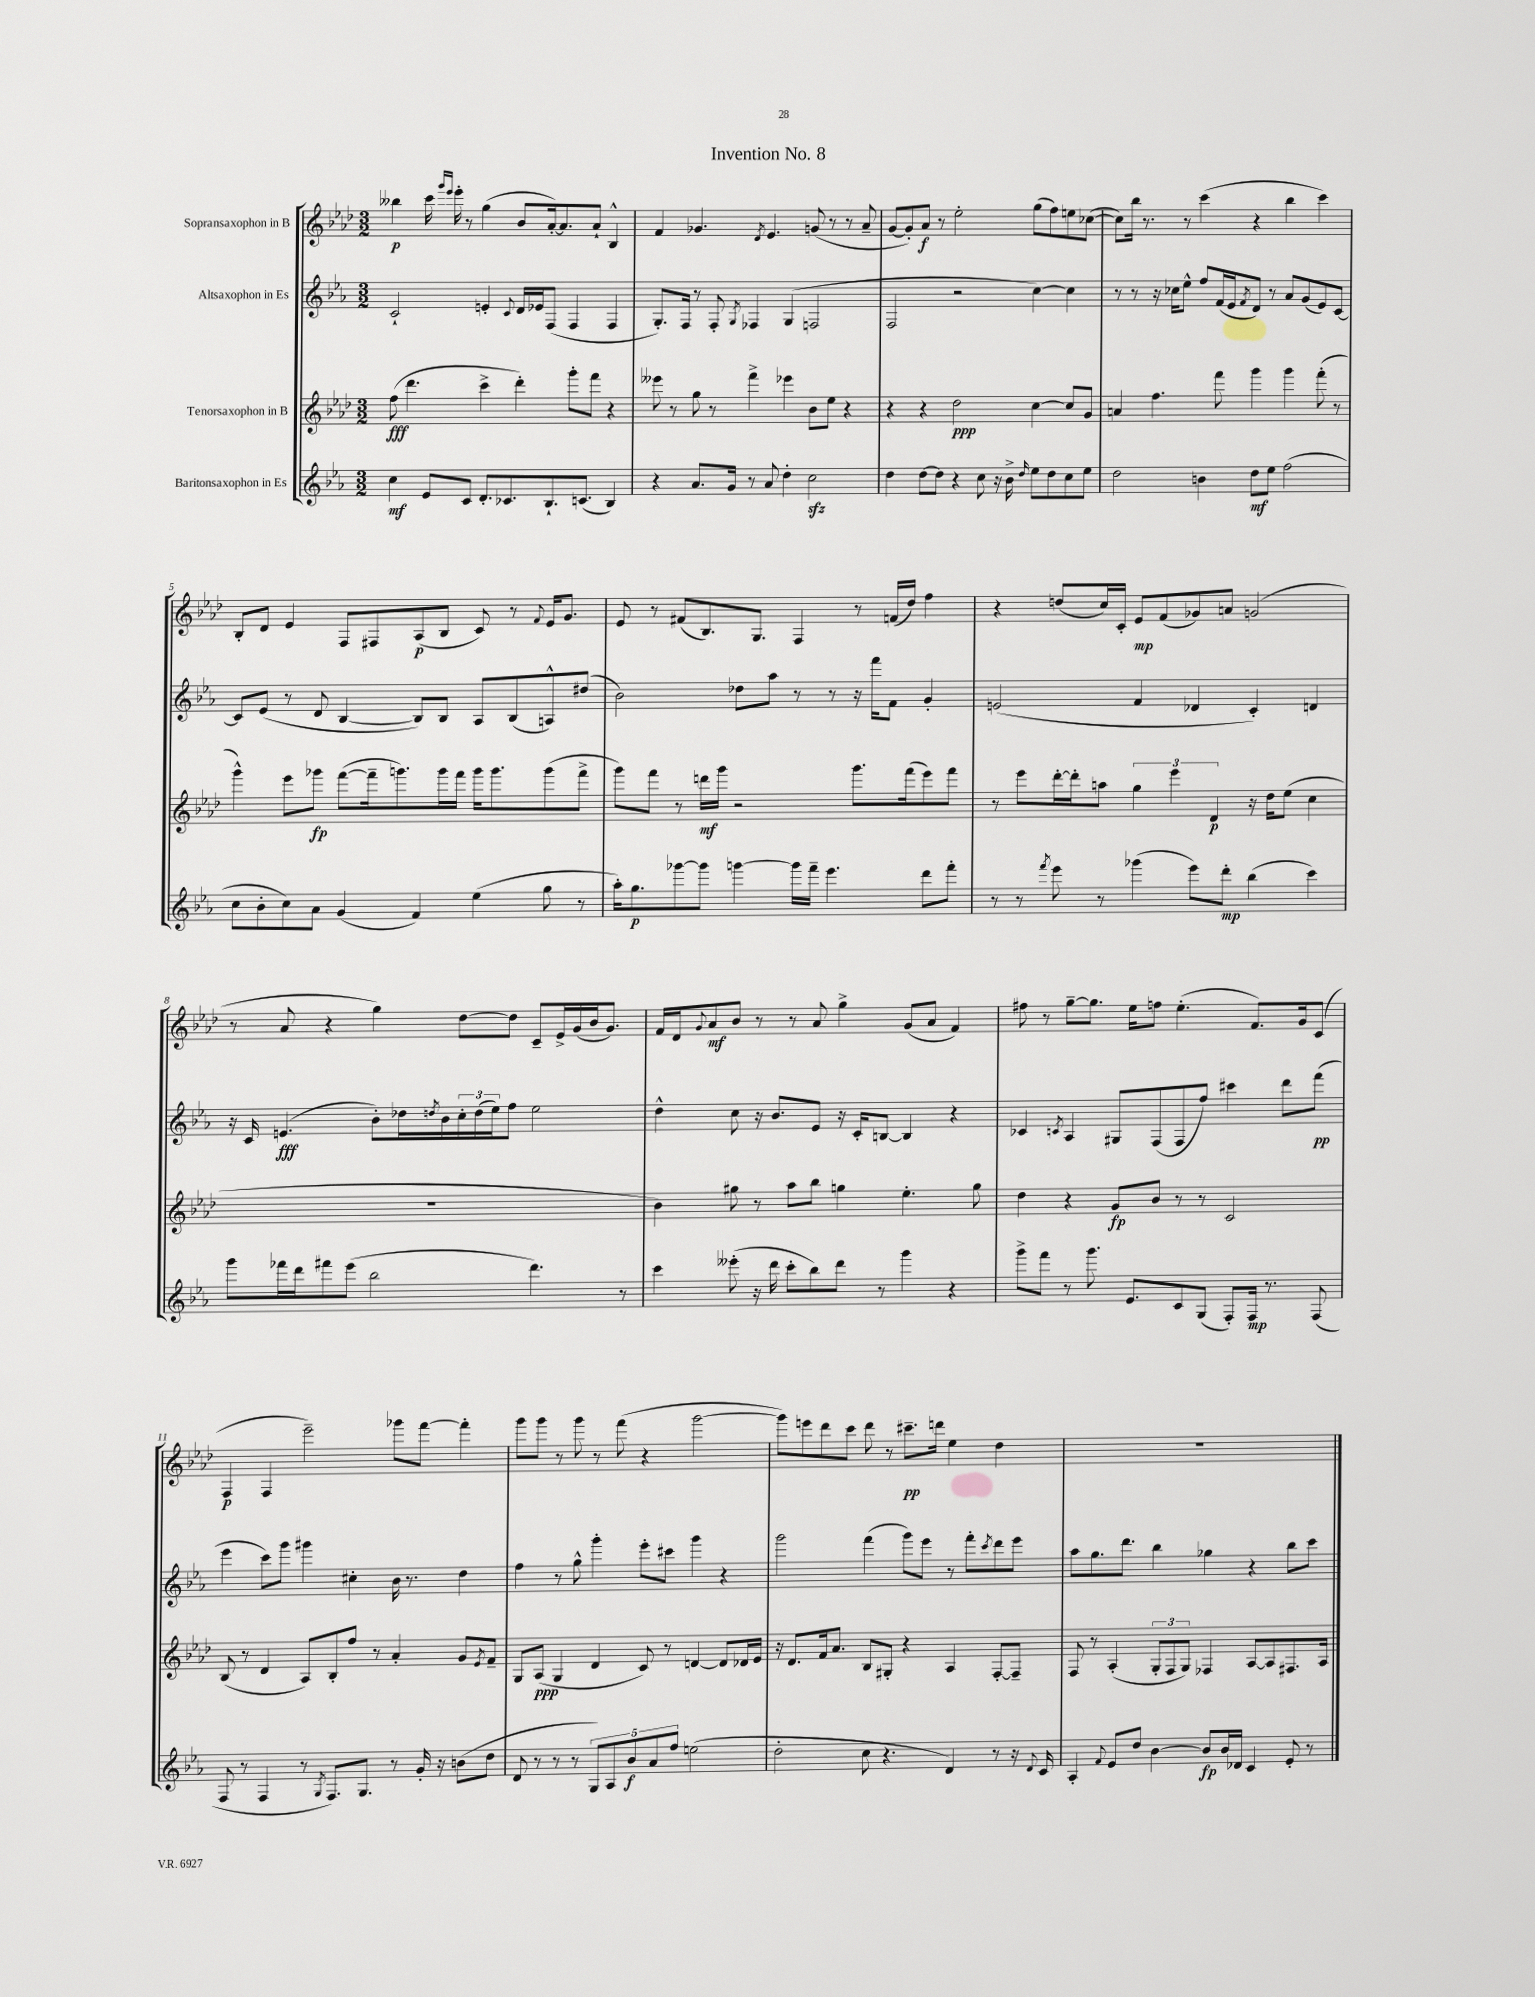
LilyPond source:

\header { title = "Invention No. 8" }
<<
\new StaffGroup <<
\new Staff = "s0" \with { instrumentName = "Sopransaxophon in B" } {
    \clef treble \key aes \major \numericTimeSignature \time 3/2
    beses''4\p c'''16 \grace { g'''16 ees'''16 } ees'''16-. r8 g''4( bes'8 aes'16~-.) aes'8. aes'8-! bes4-^ |
    f'4 ges'4. \acciaccatura { des'8 } ees'4. g'8( r8 r8 aes'8-- |
    g'8~ g'8-.) aes'8\f r8 ees''2-. g''8( f''8) e''8 ces''8~( |
    ces''8) bes''16 r8. r8 c'''4( r4 bes''4 c'''4) |
    bes8-. des'8 ees'4 f8 fis8 aes8\p( bes8 c'8) r8 \appoggiatura { f'8 } ees'16 g'8. |
    ees'8 r8 fis'8( bes8.) g8. f4 r8 f'16( des''16) f''4 |
    r4 d''8( c''16) c'16-. ees'8\mp f'8( ges'8) a'8 g'2( |
    r8 aes'8 r4 g''4) des''8~ des''8 c'8-- ees'16-> g'16( bes'16 g'8.) |
    f'16 des'16 \appoggiatura { g'8 } aes'8\mf bes'8 r8 r8 aes'8 g''4-> g'8( aes'8 f'4) |
    fis''8 r8 g''8~-- g''8. ees''16 f''8 ees''4.-.( f'8.) g'16 c'8( |
    f4\p f4 ees'''2--) ges'''8 f'''8~ f'''4-. |
    g'''8 g'''8 r8 g'''8 r8 f'''8( r4 g'''2~ |
    g'''8) e'''8 des'''8 c'''8 des'''8 r8 cis'''8.--\pp d'''16 ees''4 des''4 |
    R1. \bar "|." |
}
\new Staff = "s1" \with { instrumentName = "Altsaxophon in Es" } {
    \clef treble \key ees \major \numericTimeSignature \time 3/2
    c'2-! e'4-. \appoggiatura { c'8 } d'16 ees'16 f8( f4 f4 |
    g8.-.) f16 r8 f8-. \acciaccatura { g8 } fes4 g4( f2 |
    f2 r2 c''4~) c''4 |
    r8 r8 r16 ces''16 ees''8-^ f''8 f'16( ees'16 \acciaccatura { f'8 } d'8) r8 aes'8 g'8( ees'8) c'8~ |
    c'8 ees'8( r8 d'8 bes4~ bes8) bes8 aes8 bes8( a8-^) dis''8( |
    bes'2) des''8 aes''8 r8 r8 r16 f'''16 f'8 g'4-. |
    e'2( f'4 des'4 c'4-.) d'4 |
    r16 c'16 e'4.\fff( bes'8-.) des''16 \acciaccatura { d''8 } bes'16 \tuplet 3/2 { c''16-. d''16( ees''16) } f''8 ees''2 |
    d''4-^ c''8 r16 bes'8. ees'8 r16 c'16-. b8~ b4 r4 |
    ces'4 \acciaccatura { c'8 } aes4 gis8 f8( f8 f''8) cis'''4 d'''8 f'''8\pp( |
    ees'''4 c'''8) g'''8 gis'''4 cis''4-. bes'16 r8. d''4 |
    f''4 r8 g''8-^ g'''4-. ees'''8-. cis'''8 g'''4 r4 |
    g'''2 f'''4( g'''8) ees'''8 r8 f'''8-. \acciaccatura { c'''8 } d'''8 ees'''8 |
    aes''8 g''8. d'''8. bes''4 ges''4 r4 bes''8 c'''8 \bar "|." |
}
\new Staff = "s2" \with { instrumentName = "Tenorsaxophon in B" } {
    \clef treble \key aes \major \numericTimeSignature \time 3/2
    f''8\fff( des'''4. c'''4-> des'''4-.) g'''8-. f'''8 r4 |
    eeses'''8 r8 g''8 r8 f'''4-> ees'''4 bes'8 ees''8 r4 |
    r4 r4 des''2\ppp c''4~ c''8 g'8 |
    a'4 f''4. f'''8 g'''4 g'''4 f'''8-.( r8 |
    g'''4-^) ees'''8 ges'''8\fp f'''8~( f'''16-- g'''8.) g'''16 f'''16 g'''16 g'''8. g'''8( f'''8-> |
    g'''8) f'''8 r8 d'''16\mf g'''16 r2 g'''8. f'''16( ees'''8) f'''8 |
    r8 ees'''8 des'''16~-. des'''16-. a''8 \tuplet 3/2 { g''4 ees'''4 des'4\p } r16 des''16 ees''8( c''4 |
    R1. |
    bes'4) gis''8 r8 aes''8 bes''8 g''4 ees''4.-. g''8 |
    des''4 r4 g'8\fp bes'8 r8 r8 c'2 |
    bes8( r8 des'4 aes8) bes8-. f''8 r8 aes'4-. g'8 \acciaccatura { ees'8 } f'8-- |
    g8 aes8\ppp( g4 des'4 c'8) r8 d'4~ d'8 des'16 ees'16 |
    r16 des'8. f'16 aes'8. bes8 gis8-. r4 aes4 f8~-. f8-- |
    f8 r8 aes4-.( \tuplet 3/2 { g8-. f8 g8) } fes4 aes8~ aes8 fis8. aes16 \bar "|." |
}
\new Staff = "s3" \with { instrumentName = "Baritonsaxophon in Es" } {
    \clef treble \key ees \major \numericTimeSignature \time 3/2
    c''4\mf ees'8 c'8 d'8.-. ces'8. bes8.-! c'8.( bes4) |
    r4 aes'8. g'16 r8 aes'8 d''4-. c''2\sfz |
    d''4 d''8~ d''8 r4 c''8 r16 bes'16-> \grace { d''16 } ees''8 d''8 c''8 ees''8 |
    d''2 b'4 d''8\mf ees''8 f''2( |
    c''8 bes'8-. c''8) aes'8 g'4( f'4) ees''4( g''8 r8 |
    aes''16-.) g''8.\p ges'''8~ ges'''8 g'''4~ g'''16 f'''16-- ees'''4. d'''8 f'''8-. |
    r8 r8 \acciaccatura { f'''8 } ees'''8 r8 ges'''4( ees'''8) d'''8-.\mp bes''4( c'''4) |
    g'''8 fes'''16 d'''16 fis'''8 ees'''8( bes''2 d'''4.) r8 |
    c'''4 eeses'''8-.( r16 d'''16 c'''8-. bes''8) d'''8 r8 g'''4 r4 |
    g'''8-> f'''8 r8 g'''8. ees'8. c'8 g8( f8-.) f16\mp r8. f8( |
    f8 r8 f4 r8 \acciaccatura { g8 } f8.) g8. r8 g'16-. r16 b'8( d''8 |
    d'8 r8 r8 r8 \tuplet 5/4 { g8) aes8 bes'8\f aes'8 f''8 } e''2( |
    d''2-. c''8 r4. d'4) r8 r16 \appoggiatura { d'8 } c'16 |
    aes4-. \appoggiatura { f'8 } ees'8 d''8 bes'4~ bes'8\fp bes'16 des'16 c'4 ees'8-. r8 \bar "|." |
}
>>
>>
